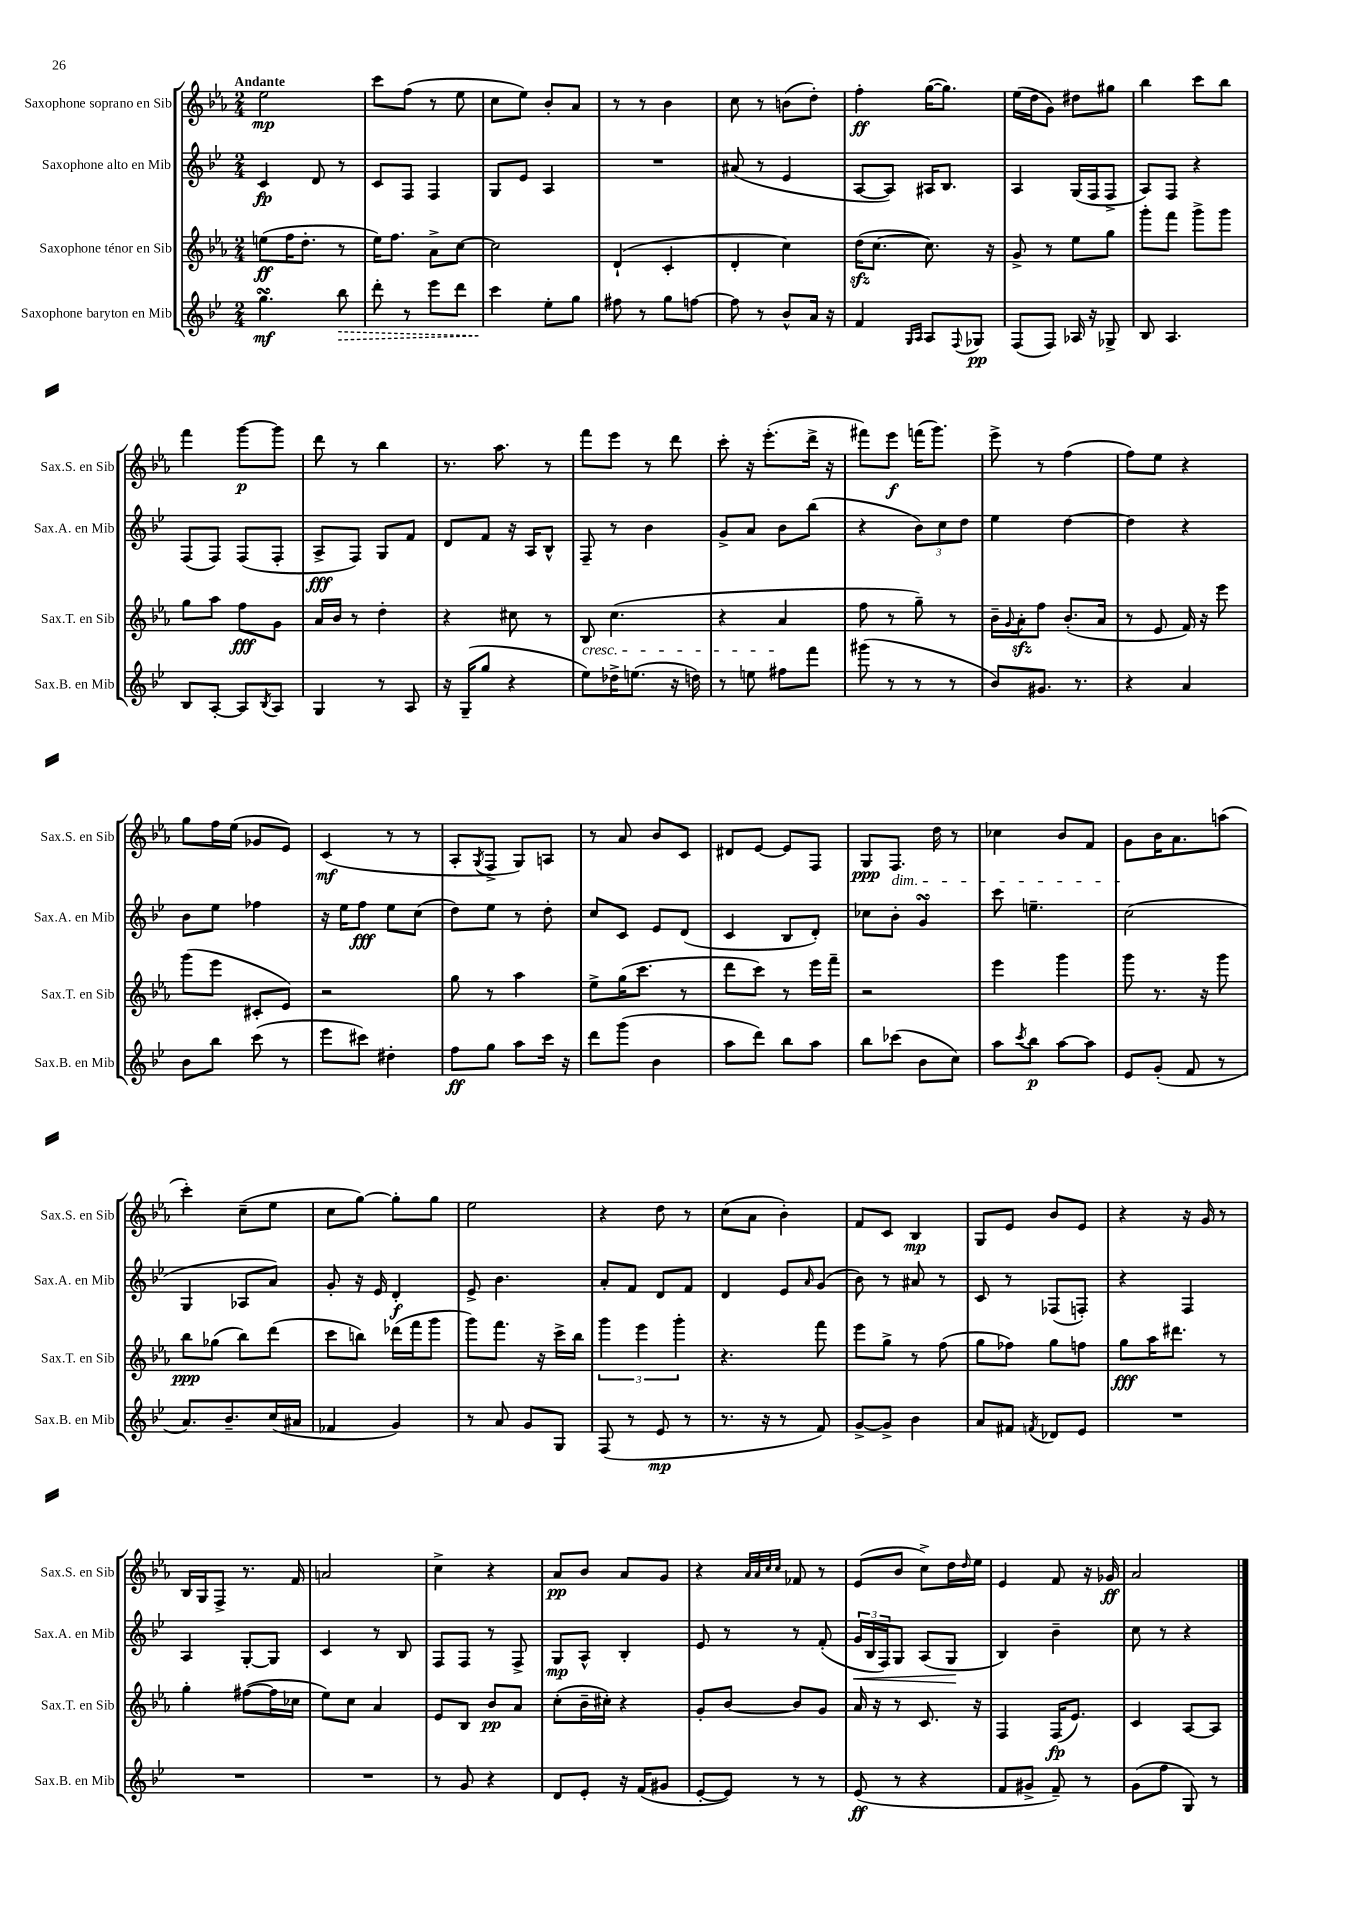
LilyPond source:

<<
\new StaffGroup <<
\new Staff = "s0" \with { instrumentName = "Saxophone soprano en Sib" shortInstrumentName = "Sax.S. en Sib" } {
    \clef treble \key ees \major \numericTimeSignature \time 2/4 \tempo "Andante"
    ees''2\mp |
    c'''8 f''8( r8 ees''8 |
    c''8 ees''8) bes'8-. aes'8 |
    r8 r8 bes'4 |
    c''8 r8 b'8( d''8-.) |
    f''4-.\ff g''16~( g''8.) |
    ees''16( d''16 g'8) dis''8 gis''8 |
    bes''4 c'''8 bes''8 |
    f'''4 g'''8~\p g'''8 |
    d'''8 r8 bes''4 |
    r8. aes''8. r8 |
    f'''8 ees'''8 r8 d'''8 |
    c'''8-. r16 ees'''8.-.( d'''16-> r16 |
    fis'''8) ees'''8\f f'''16( g'''8.) |
    ees'''8-> r8 f''4( |
    f''8) ees''8 r4 |
    g''8 f''16 ees''16( ges'8 ees'8) |
    c'4\mf( r8 r8 |
    aes8-. \acciaccatura { g8 } f8-> g8) a8 |
    r8 aes'8 bes'8 c'8 |
    dis'8 ees'8~ ees'8 f8 |
    g8\ppp f8.\dim d''16 r8 |
    ces''4 bes'8 f'8 |
    g'8\! bes'16 aes'8. a''8( |
    c'''4-.) c''8--( ees''8 |
    c''8 g''8~) g''8-. g''8 |
    ees''2 |
    r4 d''8 r8 |
    c''8( aes'8 bes'4-.) |
    f'8 c'8 bes4\mp |
    g8 ees'8 bes'8 ees'8 |
    r4 r16 g'16 r8 |
    bes16 g16 f8-> r8. f'16 |
    a'2 |
    c''4-> r4 |
    aes'8\pp bes'8 aes'8 g'8 |
    r4 \grace { aes'32 aes'32 c''32 c''32 } fes'8 r8 |
    ees'8( bes'8 c''8->) d''16 \grace { d''16 } ees''16 |
    ees'4 f'8 r16 ges'16\ff |
    aes'2 \bar "|." |
}
\new Staff = "s1" \with { instrumentName = "Saxophone alto en Mib" shortInstrumentName = "Sax.A. en Mib" } {
    \clef treble \key bes \major \numericTimeSignature \time 2/4
    c'4\fp d'8 r8 |
    c'8 f8 f4 |
    g8 ees'8 a4 |
    R2 |
    ais'8( r8 ees'4 |
    a8~ a8) ais16 bes8. |
    a4 g16( f16 f8-> |
    a8) f8 r4 |
    f8( f8) f8( f8-. |
    a8->\fff f8) g8 f'8 |
    d'8 f'8 r16 a16 bes8-^ |
    f8-- r8 bes'4 |
    g'8-> a'8 bes'8 bes''8( |
    r4 \tuplet 3/2 { bes'8) c''8 d''8 } |
    ees''4 d''4~ |
    d''4 r4 |
    bes'8 ees''8 fes''4 |
    r16 ees''16 f''8\fff ees''8 c''8( |
    d''8) ees''8 r8 d''8-. |
    c''8 c'8 ees'8 d'8( |
    c'4 bes8 d'8-.) |
    ces''8 bes'8-. g'4\turn |
    c'''8 e''4.-- |
    c''2( |
    g4 aes8 a'8) |
    g'8-. r16 ees'16 d'4-.\f |
    ees'8-> bes'4. |
    a'8-. f'8 d'8 f'8 |
    d'4 ees'8 \grace { a'16 } g'8( |
    bes'8) r8 ais'8 r8 |
    c'8 r8 fes8( f8-.) |
    r4 f4 |
    a4 g8~-. g8 |
    c'4 r8 bes8 |
    f8 f8 r8 f8-> |
    g8\mp a8-^ bes4-. |
    ees'8 r8 r8 f'8-.( |
    \tuplet 3/2 { g'16\< bes16 f16) } g8 a8( g8\! |
    bes4) bes'4-- |
    c''8 r8 r4 \bar "|." |
}
\new Staff = "s2" \with { instrumentName = "Saxophone ténor en Sib" shortInstrumentName = "Sax.T. en Sib" } {
    \clef treble \key ees \major \numericTimeSignature \time 2/4
    e''8\ff( f''16 d''8.-. r8 |
    ees''16) f''8. aes'8-> c''8~ |
    c''2 |
    d'4-!( c'4-. |
    d'4-. c''4) |
    d''16\sfz( c''8.~ c''8.) r16 |
    g'8-> r8 ees''8 g''8 |
    g'''8-. f'''8 g'''8-> g'''8 |
    g''8 aes''8 f''8\fff g'8 |
    aes'16 bes'16 r8 d''4-. |
    r4 cis''8 r8 |
    bes8\cresc c''4.( |
    r4 aes'4\! |
    f''8 r8 g''8--) r8 |
    bes'16-- \appoggiatura { g'8 } aes'16-.\sfz f''8 bes'8.-.( aes'16 |
    r8 ees'8 f'16) r16 ees'''8 |
    g'''8( ees'''8 cis'8-. ees'8) |
    r2 |
    g''8 r8 aes''4 |
    ees''8-> g''16( c'''8. r8 |
    d'''8 c'''8) r8 ees'''16 f'''16-- |
    r2 |
    ees'''4 g'''4 |
    g'''8 r8. r16 g'''8 |
    bes''8\ppp ges''8( bes''8) d'''8( |
    c'''8 b''8) des'''16( f'''16 g'''8 |
    g'''8) f'''8. r16 c'''16-> bes''16 |
    \tuplet 3/2 { g'''4 ees'''4 g'''4-. } |
    r4. f'''8 |
    ees'''8 g''8-> r8 f''8( |
    g''8 fes''8) g''8 f''8 |
    g''8\fff aes''16 dis'''8. r8 |
    g''4-. fis''8~( fis''16 ces''16 |
    ees''8) c''8 aes'4 |
    ees'8 bes8 bes'8\pp aes'8 |
    c''8-.( bes'16-- cis''16-.) r4 |
    g'8-. bes'8~ bes'8 g'8 |
    aes'16 r16 r8 c'8. r16 |
    f4 f16\fp( ees'8.) |
    c'4 aes8~ aes8 \bar "|." |
}
\new Staff = "s3" \with { instrumentName = "Saxophone baryton en Mib" shortInstrumentName = "Sax.B. en Mib" } {
    \clef treble \key bes \major \numericTimeSignature \time 2/4
    g''4.\turn\mf \once \override Hairpin.style = #'dashed-line bes''8\> |
    d'''8-. r8 ees'''8 d'''8 |
    c'''4\! ees''8-. g''8 |
    fis''8 r8 g''8 f''8~ |
    f''8 r8 bes'8-^ a'16 r16 |
    f'4 \grace { g16 a16 } a8 \appoggiatura { f8 } ges8\pp |
    f8( f8) aes16 r16 ges8-> |
    bes8 a4. |
    bes8 a8~-. a8 \acciaccatura { bes8 } a8 |
    g4 r8 a8 |
    r16 g16--( g''8 r4 |
    ees''8) des''16-> e''8.( r16 d''16) |
    r8 e''8 fis''8 f'''8 |
    gis'''8( r8 r8 r8 |
    bes'8) gis'8. r8. |
    r4 a'4 |
    bes'8 bes''8 c'''8( r8 |
    ees'''8 cis'''8) dis''4-. |
    f''8\ff g''8 a''8 c'''16 r16 |
    d'''8 g'''8( bes'4 |
    a''8 d'''8) bes''8 a''8 |
    bes''8 ces'''8( bes'8 c''8) |
    a''8 \acciaccatura { c'''8 } bes''8\p a''8~ a''8 |
    ees'8 g'8-.( f'8 r8 |
    a'8.) bes'8.-- c''16( ais'16 |
    fes'4 g'4) |
    r8 a'8 g'8 g8 |
    f8( r8 ees'8\mp r8 |
    r8. r16 r8 f'8) |
    g'8~-> g'8-> bes'4 |
    a'8 fis'8 \acciaccatura { f'8 } des'8 ees'8 |
    R2 |
    R2 |
    R2 |
    r8 g'8 r4 |
    d'8 ees'8-. r16 f'16( gis'8 |
    ees'8~-. ees'8) r8 r8 |
    ees'8\ff( r8 r4 |
    f'8 gis'8-> f'8--) r8 |
    g'8( f''8 g8) r8 \bar "|." |
}
>>
>>
\layout { \context { \Score \remove "Bar_number_engraver" } }
